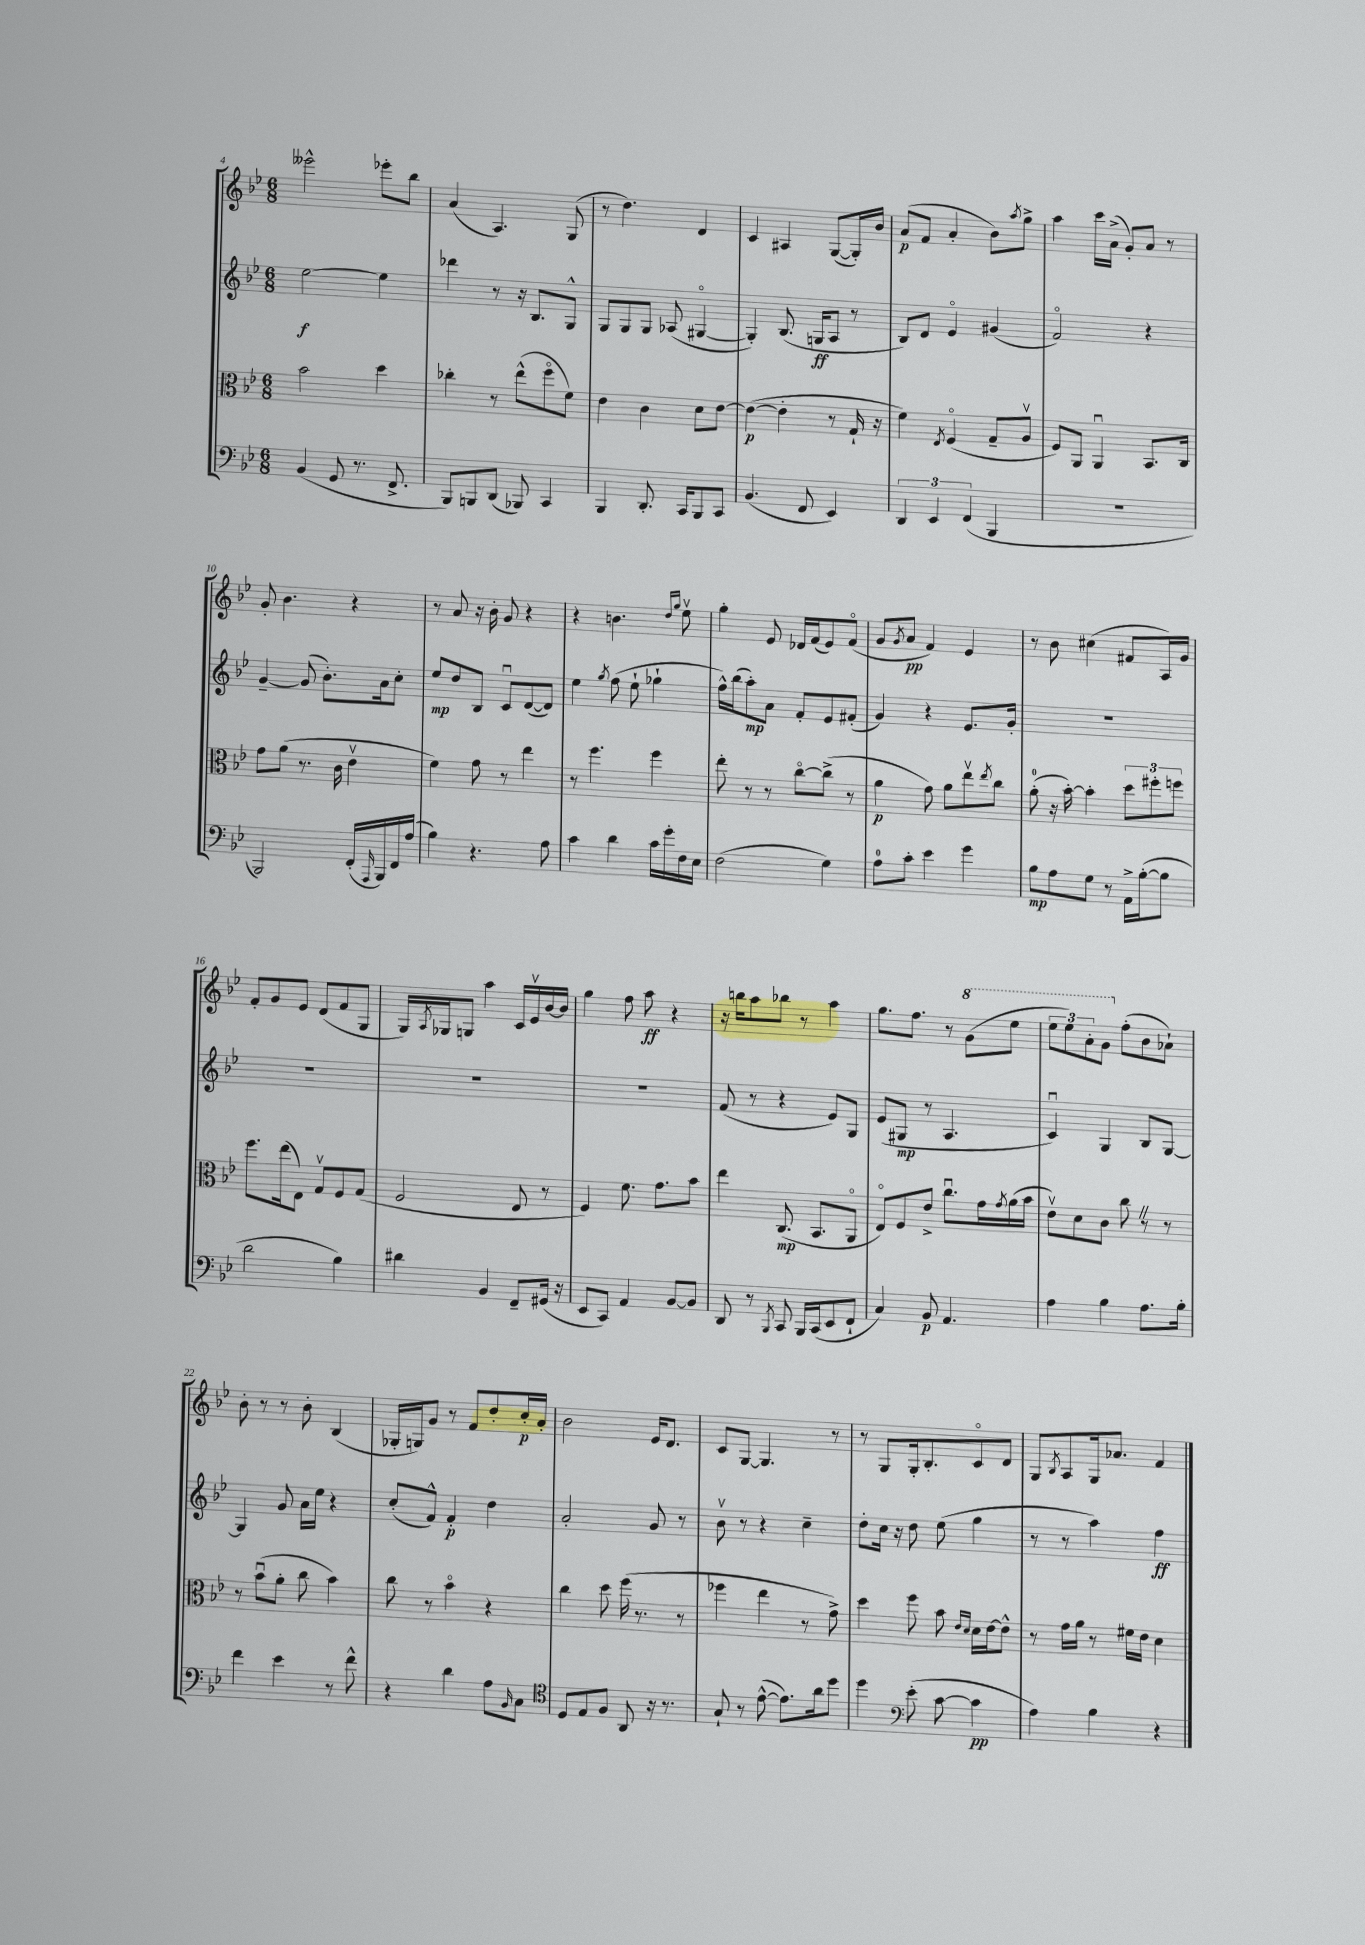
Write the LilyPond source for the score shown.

<<
\new StaffGroup <<
\new Staff = "s0" {
    \clef treble \key bes \major \numericTimeSignature \time 6/8
    eeses'''2-^ ees'''8-. bes''8 |
    a'4( a4.) g8( |
    r8 d''4.) d'4 |
    c'4 ais4 g8~( g16-.) bes'16 |
    a'8\p( f'8 a'4-. bes'8) \acciaccatura { a''8 } g''8-> |
    a''4 c'''16 a'16->( g'8-.) a'8 r8 |
    g'8-. bes'4. r4 |
    r8 a'8 r16 bes'16-. g'8 r4 |
    r4 b'4. \grace { d''16 g''16 } ees''8\upbow |
    g''4-. ees'8 des'16 f'16( ees'8) f'8\flageolet( |
    g'8 \acciaccatura { g'8 } a'8\pp f'4) ees'4 |
    r8 bes'8 cis''4( fis'8 a16) g'16 |
    f'8-. g'8 ees'8 d'8( f'8 g8 |
    g16) \acciaccatura { a8 } ges16 g8 a''4 c'16 ees'16\upbow bes'16~ bes'16 |
    g''4 f''8 a''8\ff r4 |
    r16 b''16 a''8 bes''8 r8 a''4 |
    g''8. f''8. r8 \ottava #1 g''8( ees'''8 |
    \tuplet 3/2 { ees'''8 ees'''8) a''8-. } g''8 \ottava #0 f''8-.( bes'8 aes'8-!) |
    bes'8-. r8 r8 bes'8-. bes4( |
    ges16-. g16) g'8 r8 f'8 d''8-. c''16-.\p a'16-. |
    bes'2 ees'16 d'8. |
    c'8 g8~ g4. r8 |
    r8 g8 g16-. bes8.-. c'8\flageolet d'8 |
    g8 \acciaccatura { bes8 } a8 g16 aes'8. f'4 \bar "|." |
}
\new Staff = "s1" {
    \clef treble \key bes \major \numericTimeSignature \time 6/8
    ees''2~\f ees''4 |
    des'''4 r8 r16 bes8. g8-^ |
    g8 g8 g8 aes8( gis4~\flageolet |
    gis4-.) bes8.( g16\ff a8 r8 |
    bes8) d'8 ees'4\flageolet gis'4( |
    f'2\flageolet) r4 |
    g'4~-- g'8( bes'8.-.) a'16 c''8-. |
    ees''8\mp d''8 bes8 c'8\downbow d'8~( d'8) |
    ees''4 \acciaccatura { g''8 } f''8( ees''8-! ges''4-! |
    f''16-^) bes''16( a''8-.\mp) a'8 f'8-. ees'8 fis'8-.( |
    g'4) r4 ees'8. g'16-. |
    R2. |
    R2. |
    R2. |
    R2. |
    f'8( r8 r4 ees'8) g8 |
    ees'8( gis8\mp r8 a4. |
    c'4\downbow) g4 bes8 g8~ |
    g4 g'8 a'16 ees''16 r4 |
    c''8-.( f'8-^) f'4-.\p d''4 |
    a'2-. g'8 r8 |
    bes'8\upbow r8 r4 c''4-- |
    d''8-. c''16 r16 d''8 ees''8( g''4 |
    r8 r8 a''4) f''4\ff \bar "|." |
}
\new Staff = "s2" {
    \clef alto \key bes \major \numericTimeSignature \time 6/8
    bes'2 d''4 |
    ces''4-. r8 ees''8-^( f''8\flageolet f'8) |
    ees'4 c'4 d'8 ees'8~ |
    ees'4~\p( ees'4-. r8 g16-! r16 |
    f'4) \acciaccatura { ees8 } f4\flageolet( g8-- a8\upbow |
    f8) a,8 a,4\downbow bes,8. c16 |
    g'8 a'8( r8. c'16 ees'4\upbow |
    f'4) g'8 r8 ees''4 |
    r8 f''4. f''4 |
    ees''8-. r8 r8 c''8~\flageolet c''8->( r8 |
    a'4\p g'8) a'8 ees''8\upbow \acciaccatura { ees''8 } c''8 |
    a'8-0-.( r16 bes'16~-.) bes'4-. \tuplet 3/2 { d''8 fis''8-. f''8 } |
    f''8. ees''16( ees8) g8\upbow f8 g8( |
    f2 ees8 r8 |
    f4) f'8. g'8. bes'8 |
    ees''4 c8.\mp( bes,8. a,8\flageolet |
    ees8\flageolet) f8 ees'8-> c''8.\downbow g'16 \acciaccatura { g'8 } a'16( bes'16 |
    ees'8\upbow) d'8 c'8 c''8 \once \override BreathingSign.text = \markup { \musicglyph "scripts.caesura.straight" } \breathe r8 r8 |
    r8 bes'8\downbow( a'8-. c''8 bes'4) |
    c''8 r8 bes'4\flageolet r4 |
    c''4 d''8 f''16( r8. r8 |
    fes''4 ees''4 r8 g'8->) |
    d''4 f''8 bes'8 \grace { ees'16 d'16 } d'16 ees'16~ ees'8-^ |
    r8 g'16 a'16 r8 fis'16 ees'16 d'4 \bar "|." |
}
\new Staff = "s3" {
    \clef bass \key bes \major \numericTimeSignature \time 6/8
    bes,4( g,8 r8. f,8.-> |
    bes,,8) b,,8 d,8( bes,,8) c,4 |
    bes,,4 d,8.-. c,16 bes,,8 c,8 |
    bes,4.( f,8 ees,4) |
    \tuplet 3/2 { d,4 ees,4 f,4( } bes,,4 |
    R2. |
    bes,,2) f,16-.( \grace { a,,16 } bes,,16) f,16 a16( |
    bes4) r4. a8 |
    c'4 d'4 c'16 g'16-. f16 ees16 |
    f2( g4) |
    a8-0 c'8-. ees'4 g'4 |
    bes8\mp a8 g8 r8 a,16-> bes16~-.( bes8 |
    d'2 bes4) |
    dis'4 bes,4 f,8-- gis,16( r16 |
    ees,8 c,8) a,4 bes,8~ bes,8 |
    d,8 r8 \acciaccatura { bes,,8 } c,8 bes,,16 c,16( ees,8 f,8-! |
    c4) bes,8\p a,4. |
    a4 bes4 a8. bes16-. |
    f'4 ees'4 r8 f'8-^ |
    r4 d'4 a8 \grace { bes,16 } c8 |
    \clef tenor d8 ees8 f8 a,8 r16 r8. |
    g8-! r8 ees'8~-^( ees'8.) a'16 d''8 |
    d''4 \clef bass ees'8-.( c'8~ c'4\pp |
    a4) bes4 r4 \bar "|." |
}
>>
>>
\layout { \context { \Score currentBarNumber = #4 } }
